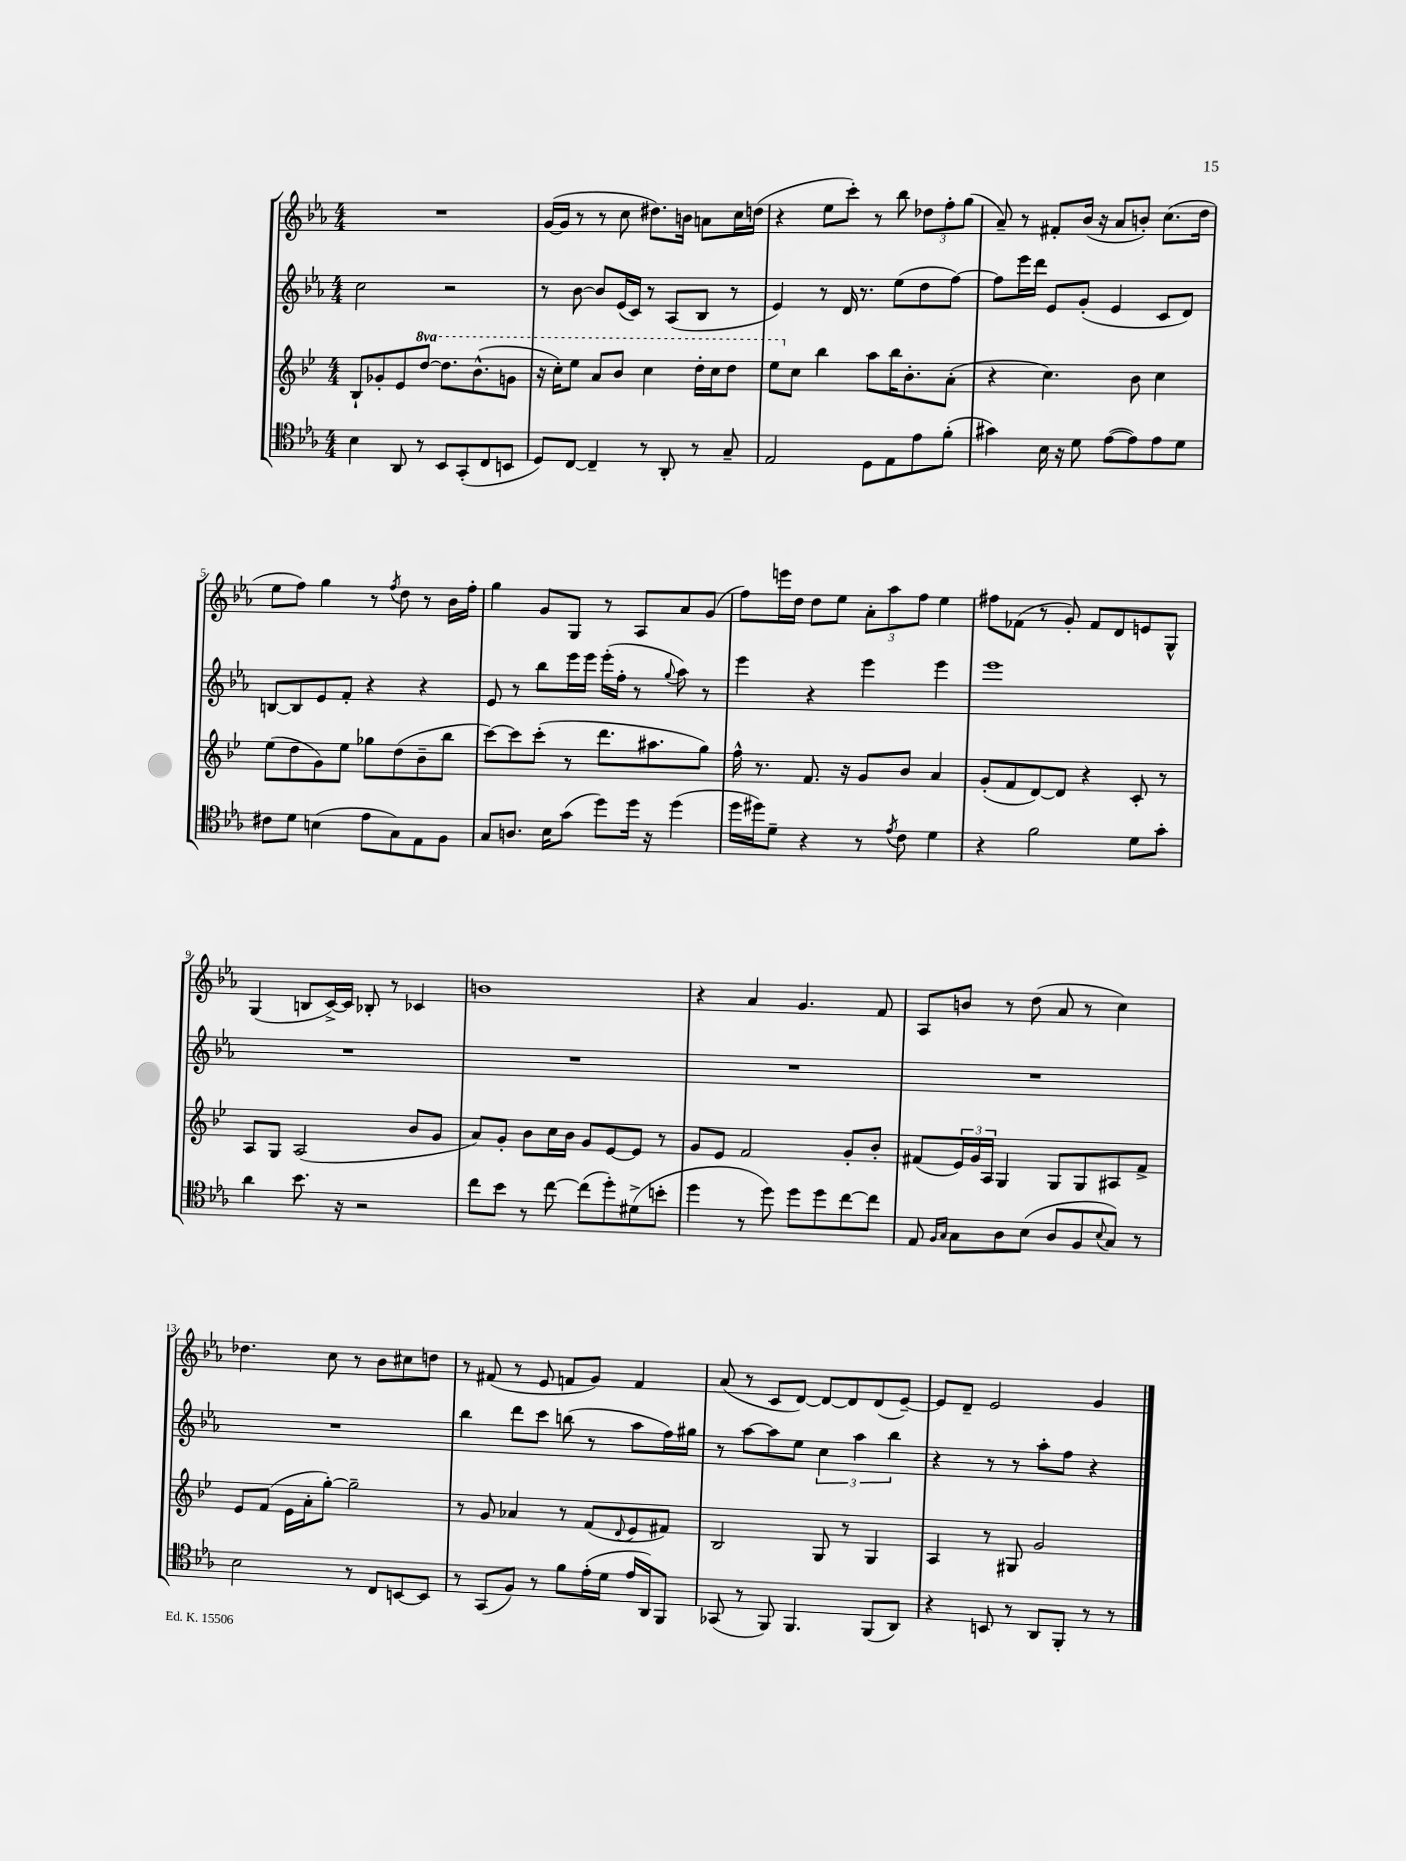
<<
\new StaffGroup <<
\new Staff = "s0" {
    \clef treble \key ees \major \numericTimeSignature \time 4/4
    R1 |
    g'16~( g'16 r8 r8 c''8 dis''8.) b'16 a'8 c''16 d''16( |
    r4 ees''8 c'''8-.) r8 bes''8 \tuplet 3/2 { des''8 f''8-. g''8( } |
    aes'8--) r8 fis'8-. bes'16( r16 aes'8 b'8-.) c''8.( d''16 |
    ees''8 f''8) g''4 r8 \acciaccatura { f''8 } d''8 r8 bes'16 f''16-. |
    g''4 g'8 g8 r8 aes8 aes'8 g'8( |
    f''8) e'''16 d''16 d''8 ees''8 \tuplet 3/2 { aes'8-. aes''8 f''8 } ees''4 |
    fis''8 fes'8( r8 g'8-.) fes'8 d'8 e'8 g8-^ |
    g4( b8 c'16~->) c'16 bes8-. r8 ces'4 |
    b'1 |
    r4 aes'4 g'4. f'8 |
    aes8 b'8 r8 d''8( aes'8 r8 c''4) |
    des''4. c''8 r8 bes'8 cis''8 d''8 |
    r8 fis'8( r8 ees'8 f'8 g'8) f'4 |
    aes'8( r8 c'8 d'8~) d'8~ d'8 d'8( ees'8~--) |
    ees'8 d'8-- ees'2 g'4 \bar "|." |
}
\new Staff = "s1" {
    \clef treble \key ees \major \numericTimeSignature \time 4/4
    c''2 r2 |
    r8 bes'8~ bes'8 ees'16( c'16) r8 aes8( bes8 r8 |
    ees'4) r8 d'16 r8. ees''8( d''8 f''8~) |
    f''8 ees'''16 d'''16 ees'8 g'8-.( ees'4 c'8 d'8) |
    b8~ b8 ees'8 f'8-. r4 r4 |
    ees'8 r8 bes''8 ees'''16 ees'''16 ees'''16-.( f''16-. r8 \appoggiatura { g''8 } aes''8) r8 |
    ees'''4 r4 ees'''4 ees'''4 |
    ees'''1 |
    R1 |
    R1 |
    R1 |
    R1 |
    R1 |
    bes''4 d'''8 c'''8 b''8( r8 aes''8 f''16) gis''16 |
    r8 aes''8~ aes''8 ees''8 \tuplet 3/2 { c''4 aes''4 bes''4 } |
    r4 r8 r8 aes''8-. f''8 r4 \bar "|." |
}
\new Staff = "s2" {
    \clef treble \key bes \major \numericTimeSignature \time 4/4 \set Staff.ottavationMarkups = #ottavation-simple-ordinals
    bes8-! ges'8-. ees'8 \ottava #1 d'''8~ d'''8. bes''8.-^( g''!8 |
    r16 c'''16-.) ees'''8 a''8 bes''8 c'''4 d'''16-. c'''16 d'''8 |
    ees'''8 \ottava #0 c''8 bes''4 a''8 bes''16 bes'8.-. a'8-.( |
    r4 c''4.) bes'8 c''4 |
    ees''8( d''8 g'8) ees''8 ges''8 d''8( bes'8-- bes''8 |
    c'''8~) c'''8 c'''8-.( r8 d'''8. ais''8. g''8) |
    f''16-^ r8. f'8. r16 g'8 bes'8 a'4 |
    g'8-.( f'8 d'8~) d'8 r4 c'8-. r8 |
    a8 g8 a2( bes'8 g'8 |
    a'8) g'8-. bes'8 c''16 bes'16 g'8 ees'8~ ees'8 r8 |
    g'8 ees'8 f'2 g'8-. bes'8-. |
    fis'8( \tuplet 3/2 { ees'16) g'16 a16 } g4 g8 g8 ais8 fis'8-> |
    ees'8 f'8( ees'16 a'16-. g''8~-.) g''2-- |
    r8 g'8 aes'4 r8 f'8( \appoggiatura { d'8 } ees'8 fis'8) |
    bes2 g8 r8 g4 |
    a4 r8 gis8 g'2 \bar "|." |
}
\new Staff = "s3" {
    \clef tenor \key ees \major \numericTimeSignature \time 4/4
    bes4 aes,8 r8 bes,8 g,8-.( c8 b,8 |
    d8) c8~ c4-- r8 aes,8-. r8 g8-- |
    ees2 d8 ees8 ees'8 f'8-.( |
    gis'4) bes16 r16 d'8 ees'8~( ees'8) ees'8 d'8 |
    cis'8 d'8 b4( ees'8 g8) ees8 f8 |
    g8 a8. bes16 g'8( d''8) d''16 r16 d''4( |
    d''16 dis''16) d'8-- r4 r8 \acciaccatura { ees'8 } c'8 d'4 |
    r4 f'2 d'8 g'8-. |
    aes'4 bes'8. r16 r2 |
    c''8 bes'8 r8 c''8~ c''8( d''8-.) dis'8->( b'8-. |
    d''4 r8 d''8) d''8 d''8 c''8~ c''8 |
    ees8 \grace { f16 g16 } g8 aes8 bes8( aes8 f8 \appoggiatura { bes8 } g8) r8 |
    bes2 r8 c8 b,8~ b,8 |
    r8 g,8( f8) r8 f'8 ees'16-.( d'16 ees'16 aes,16) f,8 |
    ges,8( r8 f,8) f,4. f,8( aes,8) |
    r4 b,8 r8 aes,8 f,8-. r8 r8 \bar "|." |
}
>>
>>
